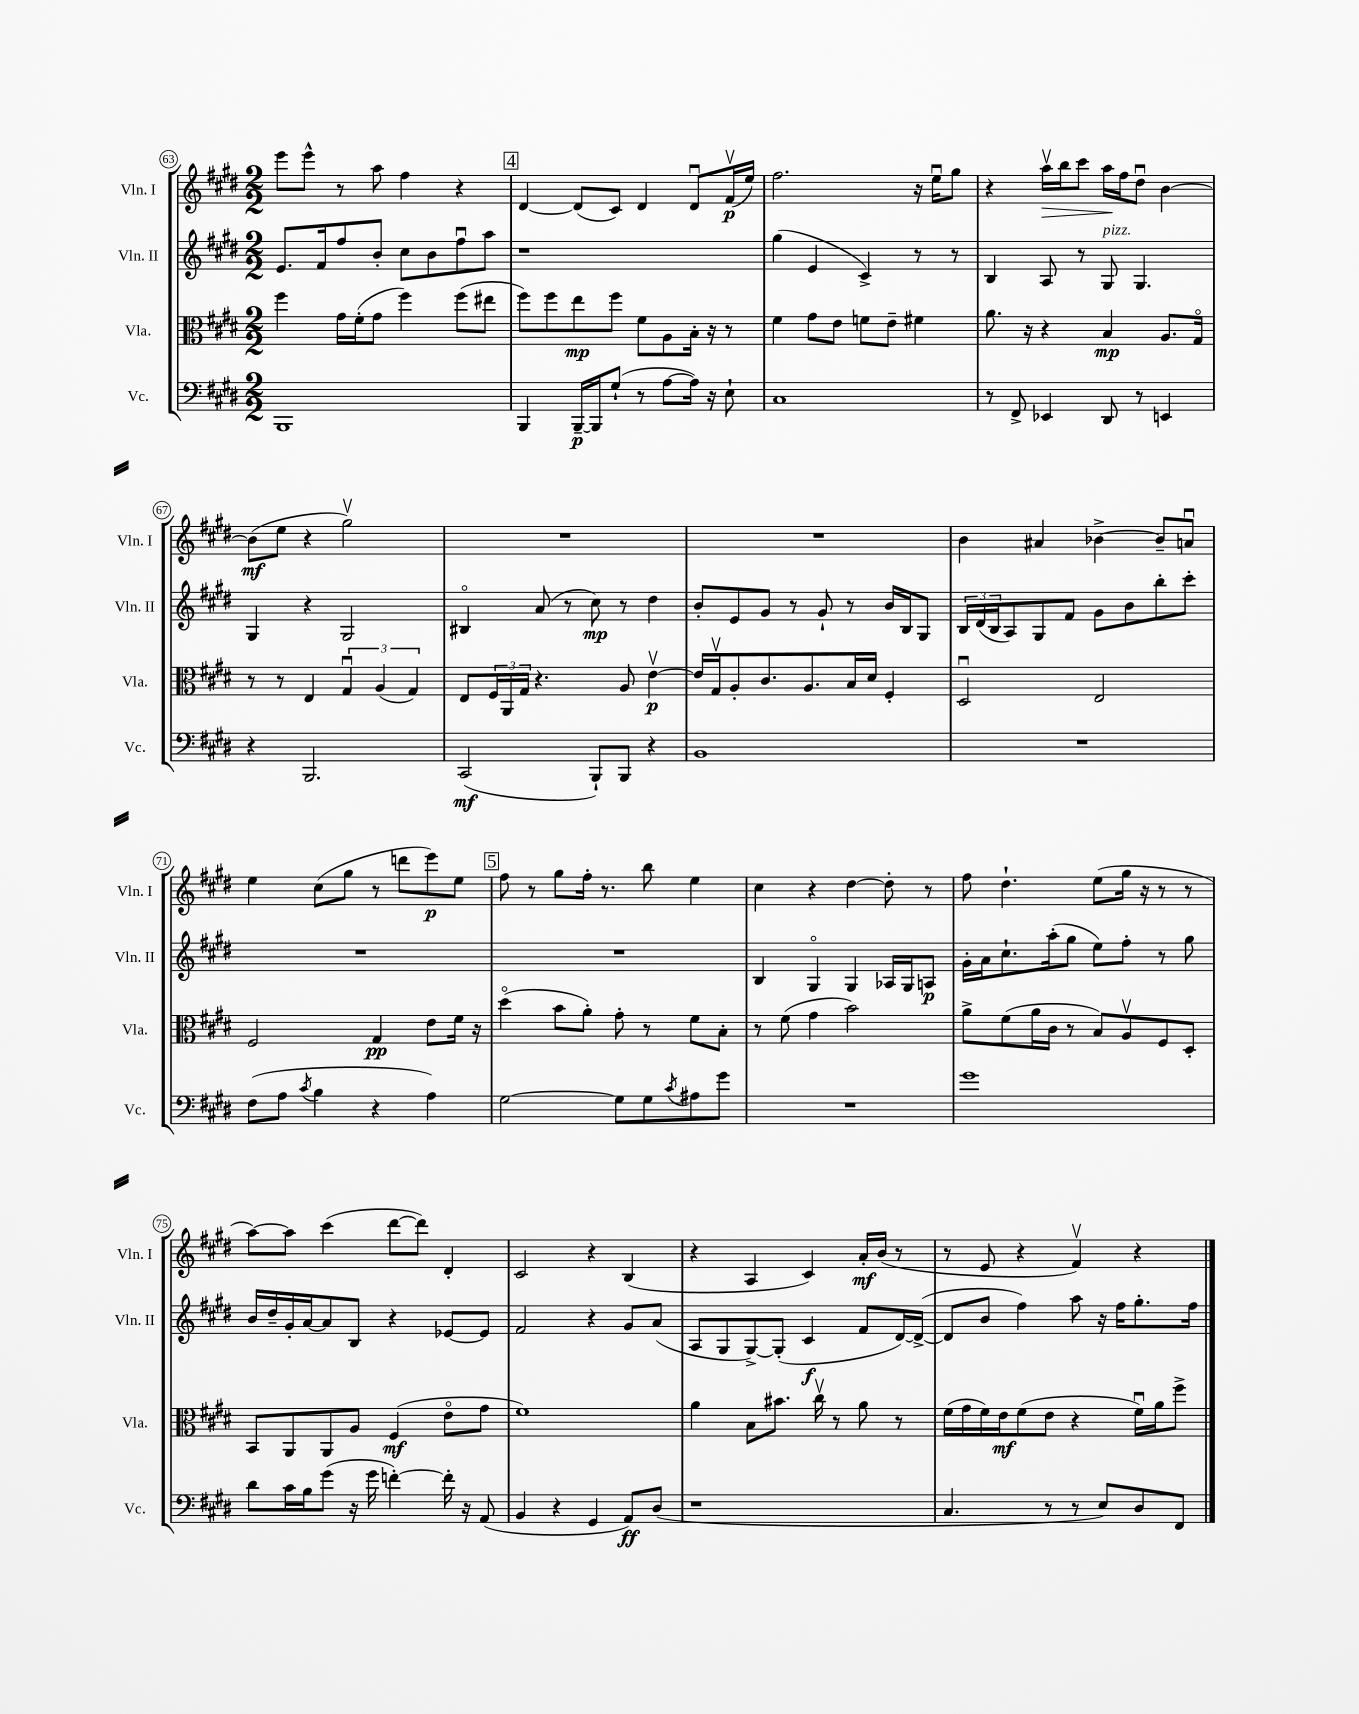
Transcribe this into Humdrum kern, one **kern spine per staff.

**kern	**dynam	**kern	**dynam	**kern	**dynam	**kern	**dynam
*part4	*part4	*part3	*part3	*part2	*part2	*part1	*part1
*staff4	*staff4	*staff3	*staff3	*staff2	*staff2	*staff1	*staff1
*I"Vc.	*	*I"Vla.	*	*I"Vln. II	*	*I"Vln. I	*
*I'Vc.	*	*I'Vla.	*	*I'Vln. II	*	*I'Vln. I	*
*clefF4	*	*clefC3	*	*clefG2	*	*clefG2	*
*k[f#c#g#d#]	*	*k[f#c#g#d#]	*	*k[f#c#g#d#]	*	*k[f#c#g#d#]	*
*M2/2	*	*M2/2	*	*M2/2	*	*M2/2	*
=63	=63	=63	=63	=63	=63	=63	=63
1BBB	.	4ff#\	.	8.e/L	.	8eee\L	.
.	.	.	.	.	.	8eee^^\J	.
.	.	.	.	16f#/k	.	.	.
.	.	16g#\LL	.	8ff#/	.	8r	.
.	.	(16f#'\J	.	.	.	.	.
.	.	8g#\J	.	8b'/J	.	8aa\	.
.	.	4ff#\)	.	8cc#\L	.	4ff#\	.
.	.	.	.	8b\	.	.	.
.	.	(8ff#\L	.	8ff#u\	.	4r	.
.	.	8ee#X\J	.	8aa\J	.	.	.
!!LO:REH:place=s1:t=4
=64	=64	=64	=64	=64	=64	=64	=64
4BBB/	.	8ff#\L)	.	1r	.	[4d#/	.
.	.	8ff#\	.	.	.	.	.
[16BBB~/LL	p	8ee\	mp	.	.	(8d#/L]	.
16BBB/J]	.	.	.	.	.	.	.
(8G#`/J	.	8ff#\J	.	.	.	8c#/J)	.
8r	.	8f#\L	.	.	.	4d#/	.
[8A\L	.	8A\	.	.	.	.	.
16A\Jk])	.	16B'\Jk	.	.	.	8d#u/L	.
16r	.	16r	.	.	.	.	.
8E`\	.	8r	.	.	.	(16f#v/L	p
.	.	.	.	.	.	16ee/JJ)	.
=65	=65	=65	=65	=65	=65	=65	=65
1C#	.	4f#\	.	(4gg#\	.	2.ff#\	.
.	.	8g#\L	.	4e/	.	.	.
.	.	8e\J	.	.	.	.	.
.	.	8fn\L	.	4c#^/)	.	.	.
.	.	8e~\J	.	.	.	.	.
.	.	4f#X\	.	8r	.	16r	.
.	.	.	.	.	.	16eeu\KL	.
.	.	.	.	8r	.	8gg#\J	.
=66	=66	=66	=66	=66	=66	=66	=66
8r	.	8.a\	.	4B/	.	4r	.
8FF#^/	.	.	.	.	.	.	.
.	.	16r	.	.	.	.	.
!	!	!	!	!	!	!	!LO:HP:b
4EE-X/	.	4r	.	8A/	.	16aav\LL	>
.	.	.	.	.	.	16bb\J	.
.	.	.	.	8r	.	8ccc#\J	.
!	!	!	!	!LO:TX:a:i:t=pizz.	!	!	!
8DD#/	.	4B/	mp	8G#/	.	16aa\LL	.
.	.	.	.	.	.	16ff#\J	]
8r	.	.	.	4.G#/	.	8dd#u\J	.
4EEn/	.	8.A/L	.	.	.	[4b\	.
.	.	16G#/Jk	.	.	.	.	.
!!LO:LB:g=z
=67	=67	=67	=67	=67	=67	=67	=67
4r	.	8r	.	4G#/	.	(8b\L]	mf
.	.	8r	.	.	.	8ee\J	.
2.BBB/	.	4E/	.	4r	.	4r	.
.	.	6G#u/	.	2G#/	.	2gg#v\)	.
.	.	(6A/	.	.	.	.	.
.	.	6G#/)	.	.	.	.	.
=68	=68	=68	=68	=68	=68	=68	=68
(2CC#/	mf	8E/L	.	4B#X/	.	1r	.
.	.	24F#/L	.	.	.	.	.
.	.	24AA/	.	.	.	.	.
.	.	24G#/JJ	.	.	.	.	.
.	.	4.r	.	(8a/	.	.	.
.	.	.	.	8r	.	.	.
8BBB`/L)	.	.	.	8cc#\)	mp	.	.
8BBB/J	.	8A/	.	8r	.	.	.
4r	.	[4ev\	p	4dd#\	.	.	.
=69	=69	=69	=69	=69	=69	=69	=69
1BB	.	16e/LL]	.	8b'/L	.	1r	.
.	.	16G#v/J	.	.	.	.	.
.	.	8A'/	.	8e/	.	.	.
.	.	8.c#/	.	8g#/J	.	.	.
.	.	.	.	8r	.	.	.
.	.	8.A/	.	.	.	.	.
.	.	.	.	8g#`/	.	.	.
.	.	16B/L	.	8r	.	.	.
.	.	16d#/JJ	.	.	.	.	.
.	.	4F#'/	.	16b/LL	.	.	.
.	.	.	.	16B/J	.	.	.
.	.	.	.	8G#/J	.	.	.
=70	=70	=70	=70	=70	=70	=70	=70
1r	.	2D#u/	.	24B/LL	.	4b\	.
.	.	.	.	(24d#/	.	.	.
.	.	.	.	24B/J	.	.	.
.	.	.	.	8A/)	.	.	.
.	.	.	.	8G#/	.	4a#X/	.
.	.	.	.	8f#/J	.	.	.
.	.	2E/	.	8g#\L	.	[4b-X^\	.
.	.	.	.	8b\	.	.	.
.	.	.	.	8bb'\	.	8b-~/L]	.
.	.	.	.	8ccc#'\J	.	8anu/J	.
!!LO:LB:g=z
=71	=71	=71	=71	=71	=71	=71	=71
(8F#\L	.	2F#/	.	1r	.	4ee\	.
8A\J	.	.	.	.	.	.	.
8qc#/	.	.	.	.	.	.	.
4B\	.	.	.	.	.	(8cc#\L	.
.	.	.	.	.	.	8gg#\J	.
4r	.	4G#/	pp	.	.	8r	.
.	.	.	.	.	.	8dddn\L	.
4A\)	.	8e\L	.	.	.	8eee\)	p
.	.	16f#\Jk	.	.	.	8ee\J	.
.	.	16r	.	.	.	.	.
!!LO:REH:place=s1:t=5
=72	=72	=72	=72	=72	=72	=72	=72
[2G#\	.	(4dd#\	.	1r	.	8ff#\	.
.	.	.	.	.	.	8r	.
.	.	8b\L	.	.	.	8gg#\L	.
.	.	8a'\J)	.	.	.	16ff#'\Jk	.
.	.	.	.	.	.	8.r	.
8G#\L]	.	8g#'\	.	.	.	.	.
8G#\	.	8r	.	.	.	8bb\	.
8qc#/	.	.	.	.	.	.	.
8A#X\	.	8f#\L	.	.	.	4ee\	.
8g#\J	.	8B'\J	.	.	.	.	.
=73	=73	=73	=73	=73	=73	=73	=73
1r	.	8r	.	4B/	.	4cc#\	.
.	.	(8f#\	.	.	.	.	.
.	.	4g#\	.	4G#/	.	4r	.
.	.	2b\)	.	4G#/	.	[4dd#\	.
.	.	.	.	16A-X/LL	.	8dd#'\]	.
.	.	.	.	16G#/J	.	.	.
.	.	.	.	8An/J	p	8r	.
=74	=74	=74	=74	=74	=74	=74	=74
1g#	.	8a^\L	.	16g#'\LL	.	8ff#\	.
.	.	.	.	16a\J	.	.	.
.	.	(8f#\	.	8.cc#`\	.	4.dd#`\	.
.	.	16a\L	.	.	.	.	.
.	.	16c#\JJ	.	(16aa'\k	.	.	.
.	.	8r	.	8gg#\J	.	.	.
.	.	8B/L)	.	8ee\L)	.	(8ee\L	.
.	.	8Av/	.	8ff#'\J	.	16gg#\Jk	.
.	.	.	.	.	.	16r	.
.	.	8F#/	.	8r	.	8r	.
.	.	8D#'/J	.	8gg#\	.	8r	.
!!LO:LB:g=z
=75	=75	=75	=75	=75	=75	=75	=75
8d#\L	.	8BB/L	.	16b/LL	.	[8aa\L)	.
.	.	.	.	16dd#~/	.	.	.
16c#\L	.	8AA/	.	16g#'/	.	8aa\J]	.
16B\J	.	.	.	[16a/J	.	.	.
(8g#\J	.	8AA/	.	8a/]	.	(4ccc#\	.
16r	.	8A/J	.	8B/J	.	.	.
16g#\	.	.	.	.	.	.	.
[4fn'\)	.	(4F#/	mf	4r	.	[8ddd#\L	.
.	.	.	.	.	.	8ddd#\J])	.
16f'\]	.	8e\L	.	[8e-X/L	.	4d#'/	.
16r	.	.	.	.	.	.	.
(8AA/	.	8g#\J	.	8e-/J]	.	.	.
=76	=76	=76	=76	=76	=76	=76	=76
4BB/	.	1f#)	.	2f#/	.	2c#/	.
4r	.	.	.	.	.	.	.
4GG#/	.	.	.	4r	.	4r	.
8AA/L)	ff	.	.	8g#/L	.	(4B/	.
(8D#/J	.	.	.	(8a/J	.	.	.
=77	=77	=77	=77	=77	=77	=77	=77
1r	.	4a\	.	8A/L	.	4r	.
.	.	.	.	8G#/	.	.	.
.	.	8B\L	.	[8G#^/)	.	4A/	.
.	.	8.b#X\J	.	(8G#'/J]	.	.	.
.	.	.	.	4c#/	f	4c#/)	.
.	.	16cc#v\	.	.	.	.	.
.	.	8r	.	.	.	.	.
.	.	8a\	.	8f#/L	.	16a'/LL	mf
.	.	.	.	.	.	(16b/JJ	.
.	.	8r	.	[16d#/L)	.	8r	.
.	.	.	.	(16d#^/JJ_	.	.	.
=78	=78	=78	=78	=78	=78	=78	=78
4.C#/	.	(16f#\LL	.	8d#/L]	.	8r	.
.	.	16g#\	.	.	.	.	.
.	.	16f#\)	.	8b/J	.	8e/	.
.	.	16e\J	mf	.	.	.	.
.	.	(8f#\	.	4ff#\)	.	4r	.
8r	.	8e\J	.	.	.	.	.
8r	.	4r	.	8aa\	.	4f#v/)	.
8E/L)	.	.	.	16r	.	.	.
.	.	.	.	16ff#\KL	.	.	.
8D#/	.	16f#u\LL)	.	8.gg#'\	.	4r	.
.	.	16a\J	.	.	.	.	.
8FF#/J	.	8ff#^\J	.	.	.	.	.
.	.	.	.	16ff#\Jk	.	.	.
==	==	==	==	==	==	==	==
*-	*-	*-	*-	*-	*-	*-	*-
